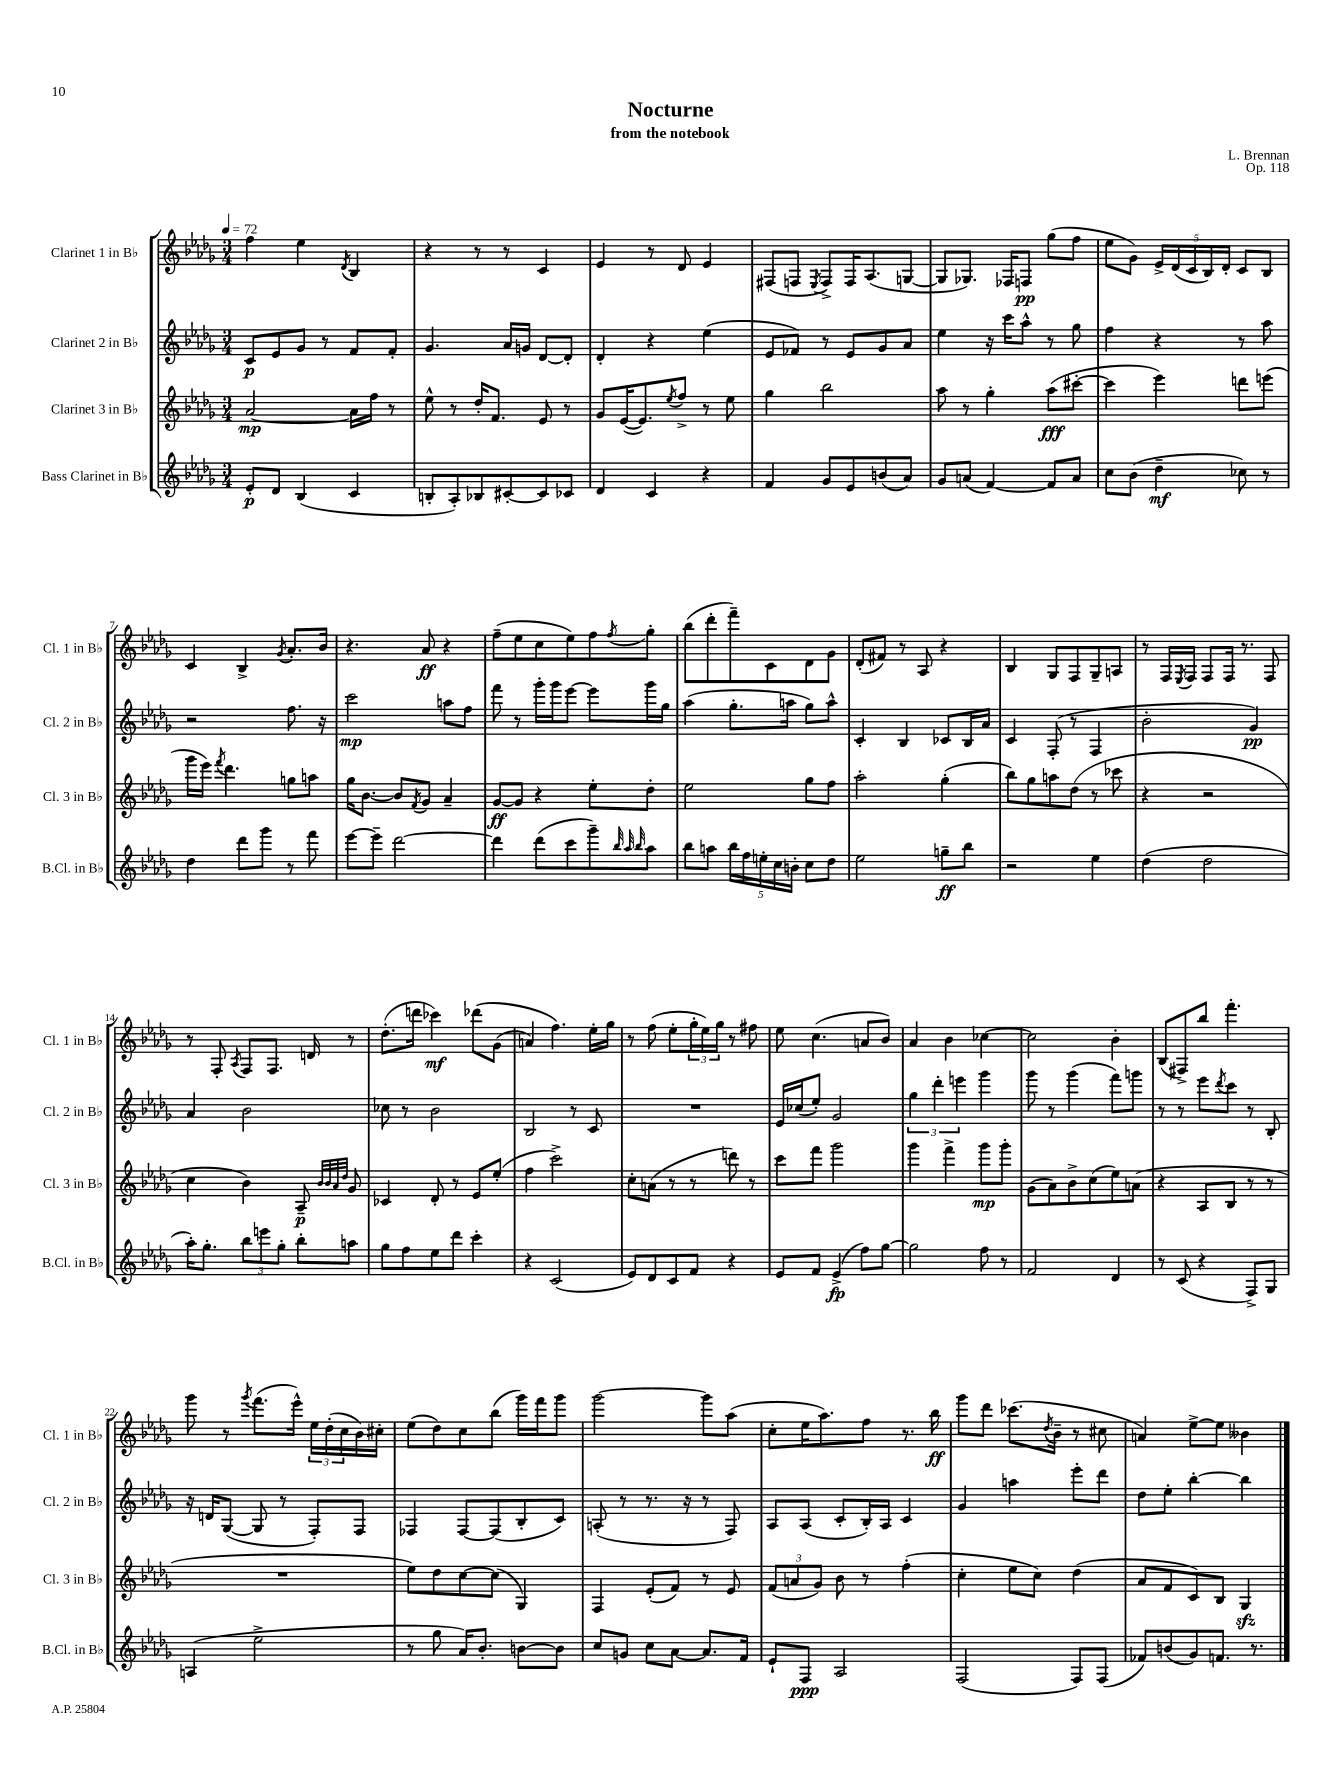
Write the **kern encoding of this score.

**kern	**kern	**kern	**kern
*staff4	*staff3	*staff2	*staff1
*clefG2	*clefG2	*clefG2	*clefG2
*k[b-e-a-d-g-]	*k[b-e-a-d-g-]	*k[b-e-a-d-g-]	*k[b-e-a-d-g-]
*M3/4	*M3/4	*M3/4	*M3/4
*MM72	*MM72	*MM72	*MM72
8e-'	[2a-	8c	4ff
8d-	.	8e-	.
(4B-	.	8g-	4ee-
.	.	8r	.
.	.	.	8qd-
4c	16a-]	8f	4B-
.	16ff	.	.
.	8r	8f'	.
=	=	=	=
8B'	8ee-^^	4.g-	4r
8A-')	8r	.	.
8B-	16dd-'	.	8r
.	8.f	.	.
[8c#'	.	16a-	8r
.	.	16g	.
8c#]	8e-	[8d-	4c
8c-	8r	8d-']	.
=	=	=	=
4d-	8g-	4d-'	4e-
.	([16e-	.	.
.	8.e-])	.	.
4c	.	4r	8r
.	8qee-	.	.
.	8ff^	.	8d-
4r	8r	(4ee-	4e-
.	8ee-	.	.
=	=	=	=
4f	4gg-	8e-	(8F#
.	.	8f-)	8F
.	.	.	8qE-
8g-	2bb-	8r	8F^)
8e-	.	8e-	16F
.	.	.	(8.A-
(8b	.	8g-	.
8a-)	.	8a-	[8G
=	=	=	=
8g-	8aa-	4ee-	8G]
(8a	8r	.	8.G-)
[4f)	4gg-'	16r	.
.	.	16ccc	16F-
.	.	8aa-^^	8F
8f]	(8aa-	8r	(8gg-
8a	[8ccc#'	8gg-	8ff
=	=	=	=
8cc	4ccc#]	4ff	8ee-
(8b-	.	.	8g-)
4dd-~	4eee-)	4r	20e-^
.	.	.	(20d-
.	.	.	20c
.	.	.	20B-)
.	.	.	20d-'
8cc-)	8ddd	8r	8c
8r	(8eee	8aa-	8B-
=	=	=	=
4dd-	16ggg-	2r	4c
.	16eee-)	.	.
.	8qfff	.	.
.	4.ddd-	.	.
8ddd-	.	.	4B-^
8ggg-	.	.	.
.	.	.	8qg-
8r	8gg	8.ff	8.a-'
8fff	8aa	.	.
.	.	16r	16b-
=	=	=	=
[8eee-	16gg-	2ccc	4.r
.	[8.b-	.	.
8eee-~]	.	.	.
[2ddd-	8b-]	.	.
.	8qf	.	.
.	8g-	.	8a-
.	4a-~	8aa	4r
.	.	8ff	.
=	=	=	=
4ddd-]	[8g-	8fff	(8ff~
.	8g-]	8r	8ee-
(8ddd-	4r	16ggg-'	8cc
.	.	16ggg-	.
8ccc	.	[8eee-	8ee-)
8ggg-~)	8ee-'	8eee-]	8ff
32qqbb-	.	.	.
32qqaa-	.	.	.
32qqbb-	.	.	8qff
8aa-	8dd-'	16ggg-	8gg-'
.	.	16gg-	.
=	=	=	=
8bb-	2ee-	(4aa-	(8bb-
8aa	.	.	8ddd-'
20bb-	.	8.gg-'	8fff~)
20ff	.	.	.
20ee'	.	.	.
.	.	.	8c
20cc	.	.	.
.	.	16aa	.
20b'	.	.	.
8cc	8gg-	8gg-)	8d-
8dd-	8ff	8aa^^	8g-
=	=	=	=
2ee-	2aa-'	4c'	(8d-'
.	.	.	8f#)
.	.	4B-	8r
.	.	.	8A-
8gg~	(4gg-'	8c-	4r
8bb-	.	16B-	.
.	.	16a-	.
=	=	=	=
2r	8bb-)	4c	4B-
.	8gg-	.	.
.	8aa	(8F'	8G-
.	(8dd-	8r	8F
4ee-	8r	4F	8G-~
.	8ccc-	.	8A
=	=	=	=
(4dd-	4r	2b-'	8r
.	.	.	16F
.	.	.	8qE-
.	.	.	16F
2dd-	2r	.	8F
.	.	.	16F
.	.	.	8.r
.	.	4g-)	.
.	.	.	8F
=	=	=	=
16aa-')	4cc	4a-	8r
8.gg-'	.	.	.
.	.	.	8F'
.	.	.	8qA-
12bb-	4b-)	2b-	8F
12eee	.	.	.
.	.	.	8.F
12gg-'	.	.	.
8bb-'	8A-~	.	.
.	.	.	16d
.	32qqb-	.	.
.	32qqb-	.	.
.	32qqa-	.	.
.	32qqdd-	.	.
8aa	8g-	.	8r
=	=	=	=
8gg-	4c-	8cc-	(8.dd-'
8ff	.	8r	.
.	.	.	16ddd
8ee-	8d-'	2b-	4ccc-)
8ddd-	8r	.	.
4ccc'	8e-	.	&(8ddd-
.	(8ee-'	.	(8g-
=	=	=	=
4r	4ff	2B-	4a)
(2c	2ccc^)	.	4.ff&)
.	.	8r	.
.	.	8c	16ee-'
.	.	.	16gg-
=	=	=	=
8e-)	8cc'	2.r	8r
8d-	(8a	.	(8ff
8c	8r	.	8ee-'
8f	8r	.	24gg-'
.	.	.	24ee-)
.	.	.	24gg-
4r	8ddd)	.	8r
.	8r	.	8ff#
=	=	=	=
8e-	8ccc	16e-	8ee-
.	.	(16cc-	.
8f	8fff	8ee-')	(4.cc
(4e-^	2ggg-	2g-	.
8ff)	.	.	8a
[8gg-	.	.	8b-)
=	=	=	=
2gg-]	4ggg-	6gg-	4a-
.	.	6ddd-'	.
.	4fff^	.	4b-
.	.	6eee	.
8ff	8ggg-	4ggg-	[4cc-
8r	8ggg-'	.	.
=	=	=	=
2f	(8g-	8ggg-	2cc-]
.	8a-)	8r	.
.	8b-^	(4ggg-	.
.	(8cc	.	.
4d-	8ee-)	8fff)	4b-'
.	(8a	8ggg	.
=	=	=	=
8r	4r	8r	(8B-
(8c	.	8r	8F#^)
4r	8A-	8eee-	8bb-
.	.	8qddd-	.
.	8B-	8ccc	4.fff'
8F^)	8r	8r	.
8G-	8r	8B-'	.
=	=	=	=
(4A	2.r	16r	8ggg-
.	.	16d	.
.	.	([8G-	8r
.	.	.	8qggg-
2ee-^	.	8G-]	(8.fff
.	.	8r	.
.	.	.	16eee-^^)
.	.	8F')	24ee-
.	.	.	(24dd-'
.	.	.	24cc
.	.	8F	16b-)
.	.	.	16cc#'
=	=	=	=
8r	8ee-)	4F-	(8ee-
8gg-	8dd-	.	8dd-)
16a-)	[8cc	[8F-	8cc
8.b-'	.	.	.
.	(8cc]	(8F-]	(8bb-
[8b	4G-)	8B-'	16ggg-)
.	.	.	16fff
8b]	.	8c)	8ggg-
=	=	=	=
8cc	4F	(8A'	[2ggg-
8g	.	8r	.
8cc	(8e-'	8.r	.
[8a-	8f)	.	.
.	.	16r	.
8.a-]	8r	8r	8ggg-]
.	8e-	8F)	(8aa-
16f	.	.	.
=	=	=	=
8e-`	(12f	8A-	8cc'
.	12a	.	.
8F	.	(8A-	16ee-
.	12g-)	.	.
.	.	.	8.aa-)
2A-	8b-	8c'	.
.	8r	16B-')	8ff
.	.	16A-	.
.	(4ff'	4c	8.r
.	.	.	16bb-
=	=	=	=
(2F	4cc'	4g-	8ggg-
.	.	.	8ddd-
.	8ee-	4aa	(8.ccc-
.	8cc)	.	.
.	.	.	8qdd-
.	.	.	16b-~
8F)	(4dd-	8eee-'	8r
(8F	.	8ddd-	8cc#
=	=	=	=
8f-)	8a-	8dd-	4a)
(8b	8f	8ee-'	.
8g-)	8c)	[4bb-'	[8ee-^
8.f	8B-	.	8ee-]
.	4G-	4bb-]	4b--
8.r	.	.	.
==	==	==	==
*-	*-	*-	*-
